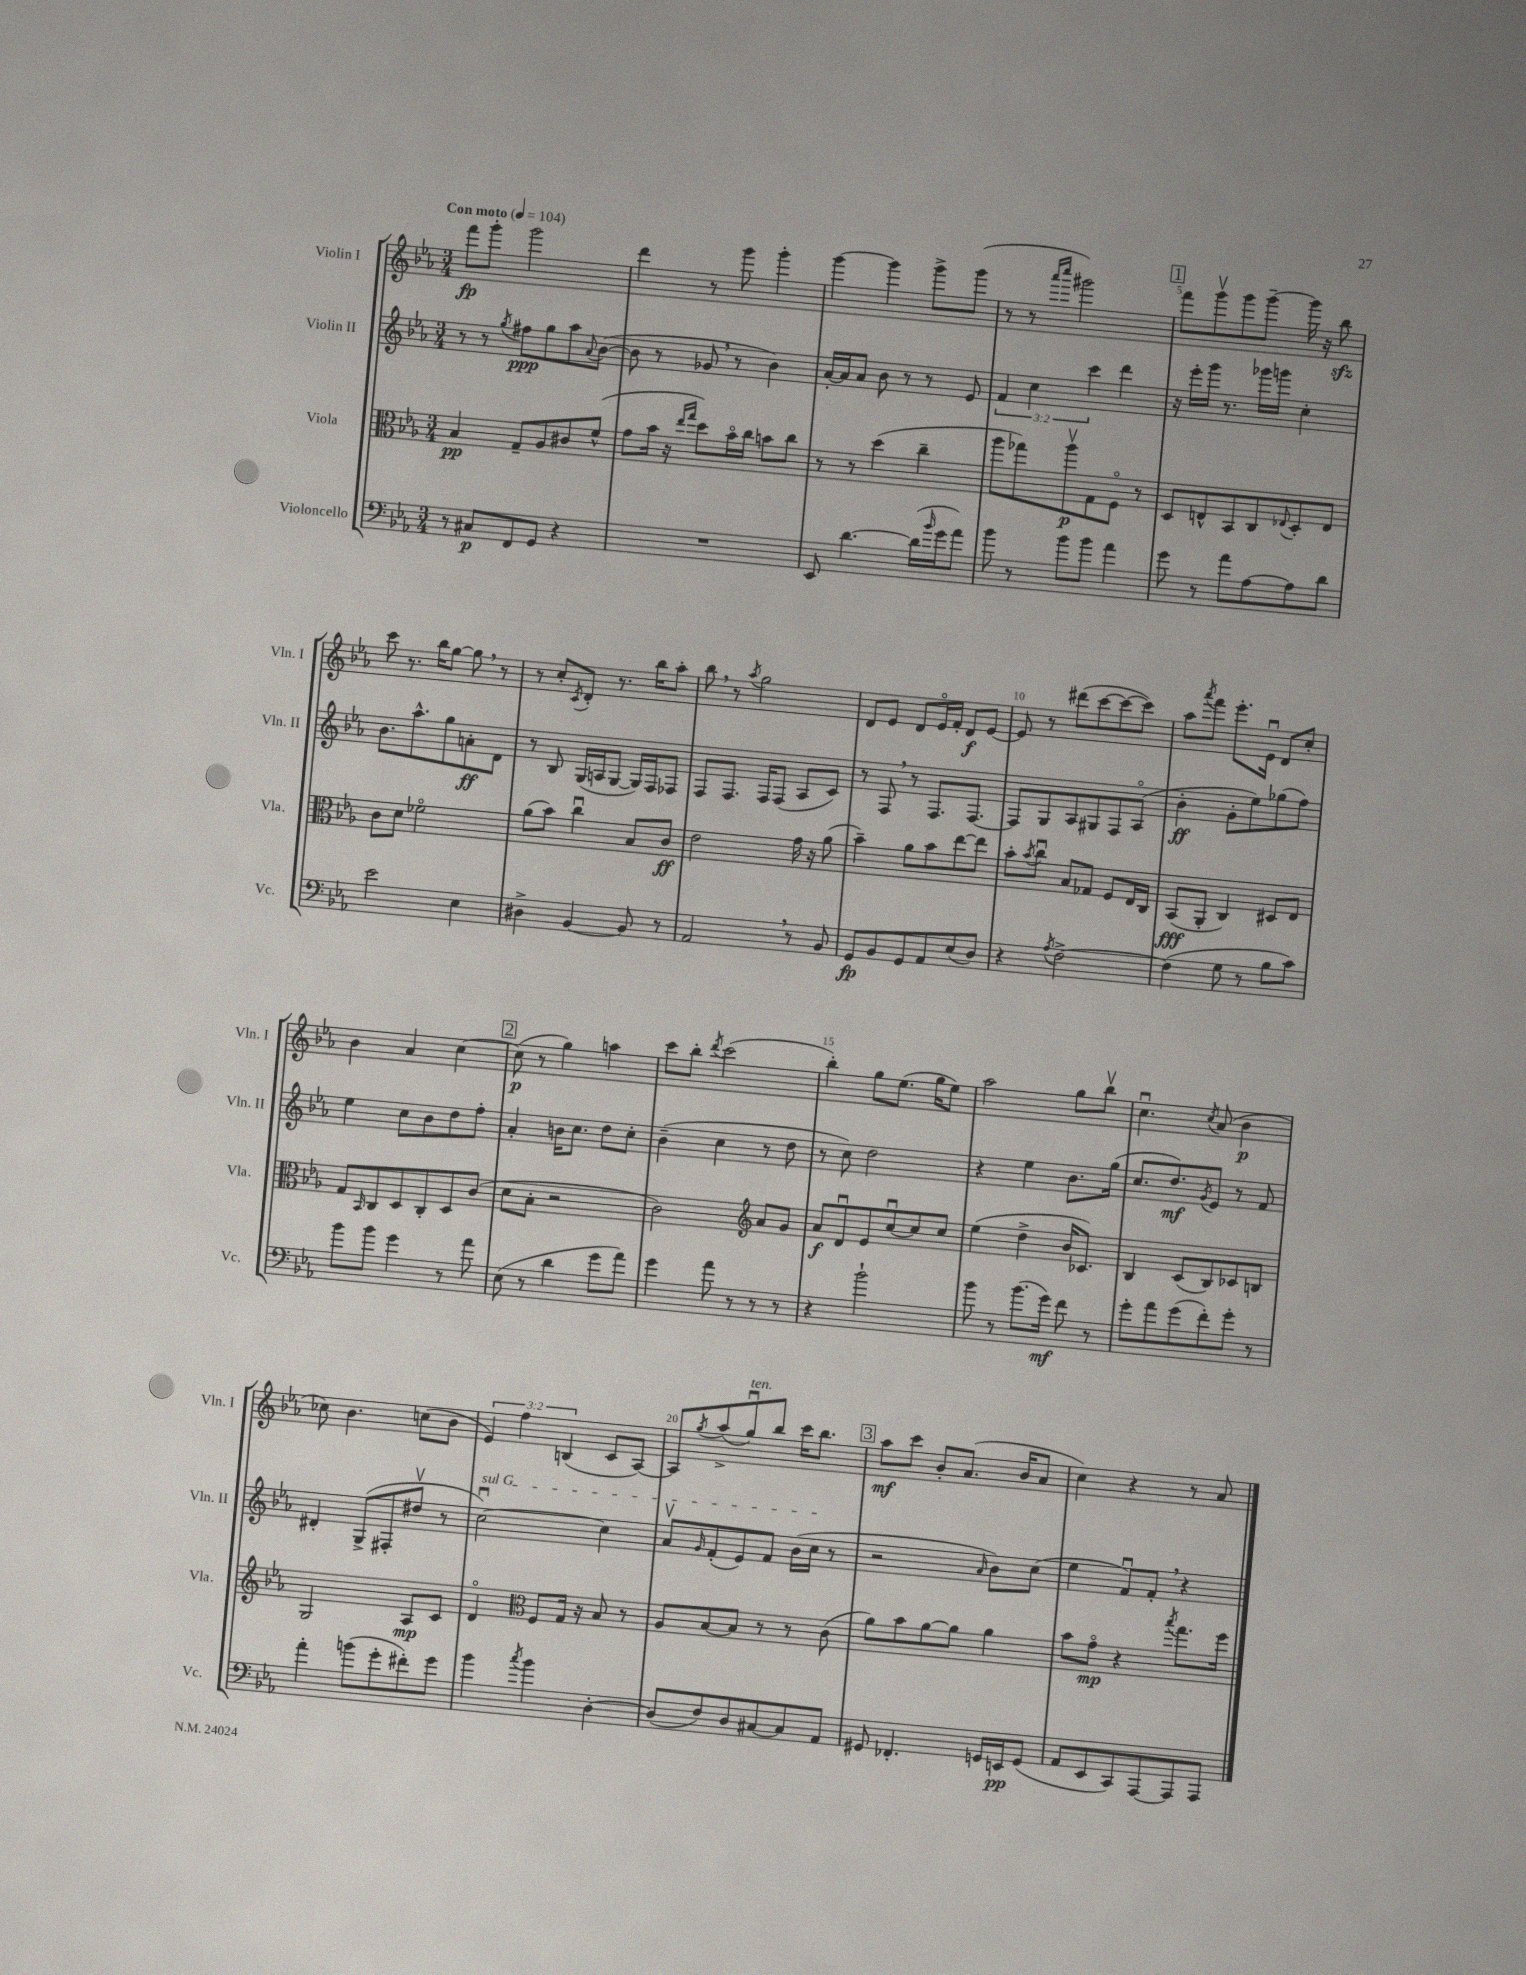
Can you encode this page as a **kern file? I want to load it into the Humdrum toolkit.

**kern	**dynam	**kern	**dynam	**kern	**dynam	**kern	**dynam
*part4	*part4	*part3	*part3	*part2	*part2	*part1	*part1
*staff4	*staff4	*staff3	*staff3	*staff2	*staff2	*staff1	*staff1
*I"Violoncello	*	*I"Viola	*	*I"Violin II	*	*I"Violin I	*
*I'Vc.	*	*I'Vla.	*	*I'Vln. II	*	*I'Vln. I	*
*clefF4	*	*clefC3	*	*clefG2	*	*clefG2	*
*k[b-e-a-]	*	*k[b-e-a-]	*	*k[b-e-a-]	*	*k[b-e-a-]	*
*M3/4	*	*M3/4	*	*M3/4	*	*M3/4	*
*MM104	*	*MM104	*	*MM104	*	*MM104	*
=1	=1	=1	=1	=1	=1	=1	=1
!	!	!	!	!	!	!LO:TX:a:B:t=Con moto	!
8r	.	4B-/	pp	8r	.	8fff\L	fp
8C#X/L	p	.	.	8r	.	8ggg'\J	.
.	.	.	.	8qgg/	.	.	.
8FF/	.	8G~/L	.	8ff#X\L	ppp	2ggg\	.
8GG/J	.	8A-/	.	8gg\	.	.	.
4r	.	8c#X/	.	8aa-\	.	.	.
.	.	.	.	8qqa-/	.	.	.
.	.	(8f^^/J	.	([8b-\J	.	.	.
=2	=2	=2	=2	=2	=2	=2	=2
2.r	.	8g\L	.	8b-\]	.	4ddd\	.
.	.	16b-\Jk	.	8r	.	.	.
.	.	16r	.	.	.	.	.
.	.	16qqee-/LL	.	.	.	.	.
.	.	16qqgg/JJ	.	.	.	.	.
.	.	8dd\L)	.	8g-X,/	.	8r	.
.	.	16b-\L	.	8r	.	8ggg\	.
.	.	16cc\JJ	.	.	.	.	.
.	.	8bn\L	.	4b-\)	.	4ggg'\	.
.	.	8cc\J	.	.	.	.	.
=3	=3	=3	=3	=3	=3	=3	=3
8EE-/	.	8r	.	[16a-'/LL	.	[4ggg\	.
.	.	.	.	16a-/J]	.	.	.
[4.d\	.	8r	.	8a-/J	.	.	.
.	.	(4dd\	.	8b-\	.	4ggg\]	.
.	.	.	.	8r	.	.	.
(16d\LL]	.	4cc~\	.	8r	.	8ggg^\L	.
16qqb-/	.	.	.	.	.	.	.
16g\J	.	.	.	.	.	.	.
8a-\J)	.	.	.	8e-/	.	(8ggg\J	.
=4	=4	=4	=4	=4	=4	=4	=4
8b-\	.	8aa-\L	.	6f/	.	8r	.
8r	.	8gg-X\)	.	.	.	8r	.
.	.	.	.	6cc\	.	.	.
.	.	.	.	.	.	16qqaaa-/LL	.
.	.	.	.	.	.	16qqcccc/JJ	.
8b-\L	.	8aa-v\	p	.	.	2ggg#X\)	.
.	.	.	.	6ccc\	.	.	.
8b-\J	.	8G\	.	.	.	.	.
4a-\	.	8F\J	.	4ddd\	.	.	.
.	.	8r	.	.	.	.	.
!!LO:REH:place=s1:t=1
=5	=5	=5	=5	=5	=5	=5	=5
8g\	.	8D/L	.	16r	.	8fff\L	.
.	.	.	.	16eee-'\LL	.	.	.
8r	.	8En^^/	.	16ggg\JJ	.	8gggv\	.
.	.	.	.	8.r	.	.	.
8a-\L	.	8BB-/	.	.	.	8ggg\	.
[8A-\	.	8C/	.	16ggg-X\LL	.	[8ggg~\J	.
.	.	.	.	16gggn\JJ	.	.	.
.	.	8qqE-X/	.	.	.	.	.
8A-\]	.	8D'/	.	4cc'\	.	16ggg\]	.
.	.	.	.	.	.	16r	.
8d\J	.	8E-/J	.	.	.	8bb-zz\	.
!!LO:LB:g=z
=6	=6	=6	=6	=6	=6	=6	=6
2e-\	.	8c\L	.	8.b-\L	.	8ccc\	.
.	.	8d\J	.	.	.	8.r	.
.	.	.	.	8.aa-^^\	.	.	.
.	.	2f-X\	.	.	.	.	.
.	.	.	.	.	.	16bb-\KL	.
.	.	.	.	8gg\	.	[8gg\J	.
4E-\	.	.	.	8an'\	ff	8gg,\]	.
.	.	.	.	8d\J	.	8r	.
=7	=7	=7	=7	=7	=7	=7	=7
4D#X^\	.	(8a-\L	.	8r	.	8r	.
.	.	8b-\J)	.	8B-/	.	8cc'/L	.
.	.	.	.	.	.	8qc/	.
[4BB-/	.	4ccu\	.	(16G/LL	.	8d'/J	.
.	.	.	.	16An/J	.	.	.
.	.	.	.	[8G/J	.	8.r	.
8BB-/]	.	8B-/L	.	16G/LL])	.	.	.
.	.	.	.	16F/J	.	16bb-\KL	.
8r	.	8c/J	ff	8F-X/J	.	8aa-'\J	.
=8	=8	=8	=8	=8	=8	=8	=8
2AA-,/	.	2e-\	.	8F/L	.	8bb-,\	.
.	.	.	.	8.F/J	.	8r	.
.	.	.	.	.	.	8qaa-/	.
.	.	.	.	.	.	2gg\	.
.	.	.	.	16F/KL	.	.	.
.	.	.	.	(8F/J	.	.	.
8r	.	16g\	.	8A-/L	.	.	.
.	.	16r	.	.	.	.	.
8BB-/	.	(8a-\	.	8c/J)	.	.	.
=9	=9	=9	=9	=9	=9	=9	=9
8GG/L	fp	4b-~\)	.	8r	.	8d/L	.
8BB-/	.	.	.	8F,/	.	8e-/J	.
8GG/	.	8a-\L	.	8r	.	8d/L	.
8AA-/	.	8b-\	.	8.F/L	.	16e-/L	.
.	.	.	.	.	.	16f'/JJ	.
(8E-/	.	[8ee-\	.	.	.	8d/L	f
.	.	.	.	[8.F/J	.	.	.
8D/J)	.	8ee-\J]	.	.	.	[8e-/J	.
=10	=10	=10	=10	=10	=10	=10	=10
4r	.	8b-'\L	.	8F/L]	.	8e-/]	.
.	.	8qb-/	.	.	.	.	.
.	.	8ccu\J	.	8G/	.	8r	.
8qA-/	.	.	.	.	.	.	.
[2F^\	.	8B-/L	.	8A-/	.	(8ddd#X\L	.
.	.	8G-X/J	.	8G#X/	.	[8ccc\	.
.	.	8F/L	.	8F/	.	8ccc\_	.
.	.	16E-/L	.	(8A-/J	.	8ccc\J])	.
.	.	16C/JJ	.	.	.	.	.
=11	=11	=11	=11	=11	=11	=11	=11
(4F\]	.	(8BB-/L	fff	4b-'\	ff	8aa-\L	.
.	.	.	.	.	.	8qaaa-/	.
.	.	8AA-'/J	.	.	.	8fff\J	.
8G\	.	4C/)	.	8g'\L	.	8.eee-'\L	.
8r	.	.	.	8ee-\)	.	.	.
.	.	.	.	.	.	16e-u\Jk	.
8B-\L	.	8D#X/L	.	(8gg-X\	.	8d/L	.
8c\J)	.	8E-/J	.	8ff\J)	.	8cc'/J	.
!!LO:LB:g=z
=12	=12	=12	=12	=12	=12	=12	=12
8b-\L	.	8G/L	.	4ee-\	.	4b-\	.
.	.	16qqBB-/	.	.	.	.	.
8b-\J	.	8C/	.	.	.	.	.
4g\	.	8D/	.	8cc\L	.	4a-/	.
.	.	8C'/	.	8b-\	.	.	.
8r	.	8D/	.	8dd\	.	[4cc\	.
8a-\	.	(8c/J	.	8ff'\J	.	.	.
!!LO:REH:place=s1:t=2
=13	=13	=13	=13	=13	=13	=13	=13
(8E-\	.	8d\L	.	4a-'/	.	(8cc\]	p
8r	.	8B-'\J	.	.	.	8r	.
4d\	.	2r	.	16bn\KL	.	4gg\)	.
.	.	.	.	8.cc\J	.	.	.
8g\L	.	.	.	8dd\L	.	4aan\	.
8a-\J)	.	.	.	8cc'\J	.	.	.
=14	=14	=14	=14	=14	=14	=14	=14
4g\	.	2c\)	.	(4b-~\	.	8ccc\L	.
.	.	.	.	.	.	8bb-'\J	.
.	.	.	.	.	.	8qddd/	.
8a-\	.	.	.	4cc\	.	(2ccc\	.
8r	.	.	.	.	.	.	.
*	*	*clefG2	*	*	*	*	*
8r	.	8a-/L	.	8r	.	.	.
8r	.	8g/J	.	8dd\	.	.	.
=15	=15	=15	=15	=15	=15	=15	=15
4r	.	8a-/L	f	8r	.	4bb-'\)	.
.	.	8du/	.	8cc\)	.	.	.
2b-`\	.	8e-/	.	2dd\	.	8gg\L	.
.	.	[8ccu/	.	.	.	(8.ee-\J	.
.	.	8cc/]	.	.	.	.	.
.	.	.	.	.	.	16gg\KL	.
.	.	8cc/J	.	.	.	8ee-\J)	.
=16	=16	=16	=16	=16	=16	=16	=16
8b-\	.	(4ee-\	.	4r	.	2aa-\	.
8r	.	.	.	.	.	.	.
(8.b-\L	.	4dd^\	.	4ee-\	.	.	.
16g\Jk)	mf	.	.	.	.	.	.
8f\	.	16b-/KL	.	8.b-\L	.	8gg\L	.
.	.	8.c-X/J)	.	.	.	.	.
8r	.	.	.	.	.	8bb-v\J	.
.	.	.	.	(16gg\Jk	.	.	.
=17	=17	=17	=17	=17	=17	=17	=17
8g'\L	.	4B-/	.	8.cc/L	.	4.ccu\	.
8a-\	.	.	.	.	.	.	.
.	.	.	.	8.dd/)	mf	.	.
(8g\	.	(8c/L	.	.	.	.	.
.	.	.	.	8qg/	.	8qcc/	.
8f'\)	.	8B-/)	.	8e-/J	.	(8a-/	.
8g'\J	.	8c-X/	.	8r	.	4b-\	p
8r	.	8Bn/J	.	8f/	.	.	.
!!LO:LB:g=z
=18	=18	=18	=18	=18	=18	=18	=18
4a-'\	.	2G/	.	4d#X'/	.	8cc-X\)	.
.	.	.	.	.	.	4.b-\	.
(8bn\L	.	.	.	(8G^/L	.	.	.
8g'\	.	.	.	8F#X'/	.	.	.
8f#X'\)	.	8A-/L	mp	8dd#Xv/J	.	(8ccn\L	.
8g\J	.	8c/J	.	8r	.	8b-\J	.
=19	=19	=19	=19	=19	=19	=19	=19
!	!	!	!	!LO:TX:a:i:t=sul G	!	!	!
4b-\	.	4d/	.	[2ccu\)	.	6e-/)	.
.	.	.	.	.	.	6ff\	.
8qcc/	.	.	.	.	.	.	.
*	*	*clefC3	*	*	*	*	*
4b-\	.	8F/L	.	.	.	.	.
.	.	.	.	.	.	(6Bn/	.
.	.	16G/Jk	.	.	.	.	.
.	.	16r	.	.	.	.	.
[4D'\	.	8B-/	.	4cc\]	.	8c/L	.
.	.	8r	.	.	.	[8A-/J)	.
=20	=20	=20	=20	=20	=20	=20	=20
(8D/L]	.	8A-/L	.	8a-v/L	.	8A-/L]	.
.	.	.	.	16qqg/	.	8qgg/	.
8F/)	.	[8B-/	.	(8f'/	.	(8aa-^/	.
!	!	!	!	!	!	!LO:TX:a:i:t=ten.	!
8D/	.	8B-/J]	.	8e-/)	.	8ggu/)	.
[8C#X/	.	8r	.	8f/J	.	8bb-/J	.
8C#/]	.	8r	.	(16b-\LL	.	16ccc\KL	.
.	.	.	.	16cc\JJ	.	8.bb-\J	.
8AA-/J	.	(8c\	.	8r	.	.	.
!!LO:REH:place=s1:t=3
=21	=21	=21	=21	=21	=21	=21	=21
8GG#X/	.	8a-\L)	.	2r	.	8aa-\L	mf
4.FF-X'/	.	8b-\	.	.	.	8ccc\J	.
.	.	[8a-\	.	.	.	8b-'/L	.
.	.	8a-\J]	.	.	.	(8.a-/J	.
.	.	.	.	16qqa-/	.	.	.
16GGn/LL	.	4a-\	.	8b-\L)	.	.	.
16EEn/J	pp	.	.	.	.	16b-/KL	.
(8GG/J	.	.	.	(8cc\J	.	8a-/J	.
=22	=22	=22	=22	=22	=22	=22	=22
8AA-/L	.	8b-\L	.	4ee-\	.	4cc\)	.
8EE-/	.	8g\J	mp	.	.	.	.
8CC/)	.	4r	.	8fu/L)	.	4r	.
[8AAA-/	.	.	.	8f',/J	.	.	.
.	.	8qbb-/	.	.	.	.	.
8AAA-/]	.	8.gg\L	.	4r	.	8r	.
8AAA-/J	.	.	.	.	.	8a-/	.
.	.	16ff\Jk	.	.	.	.	.
==	==	==	==	==	==	==	==
*-	*-	*-	*-	*-	*-	*-	*-
